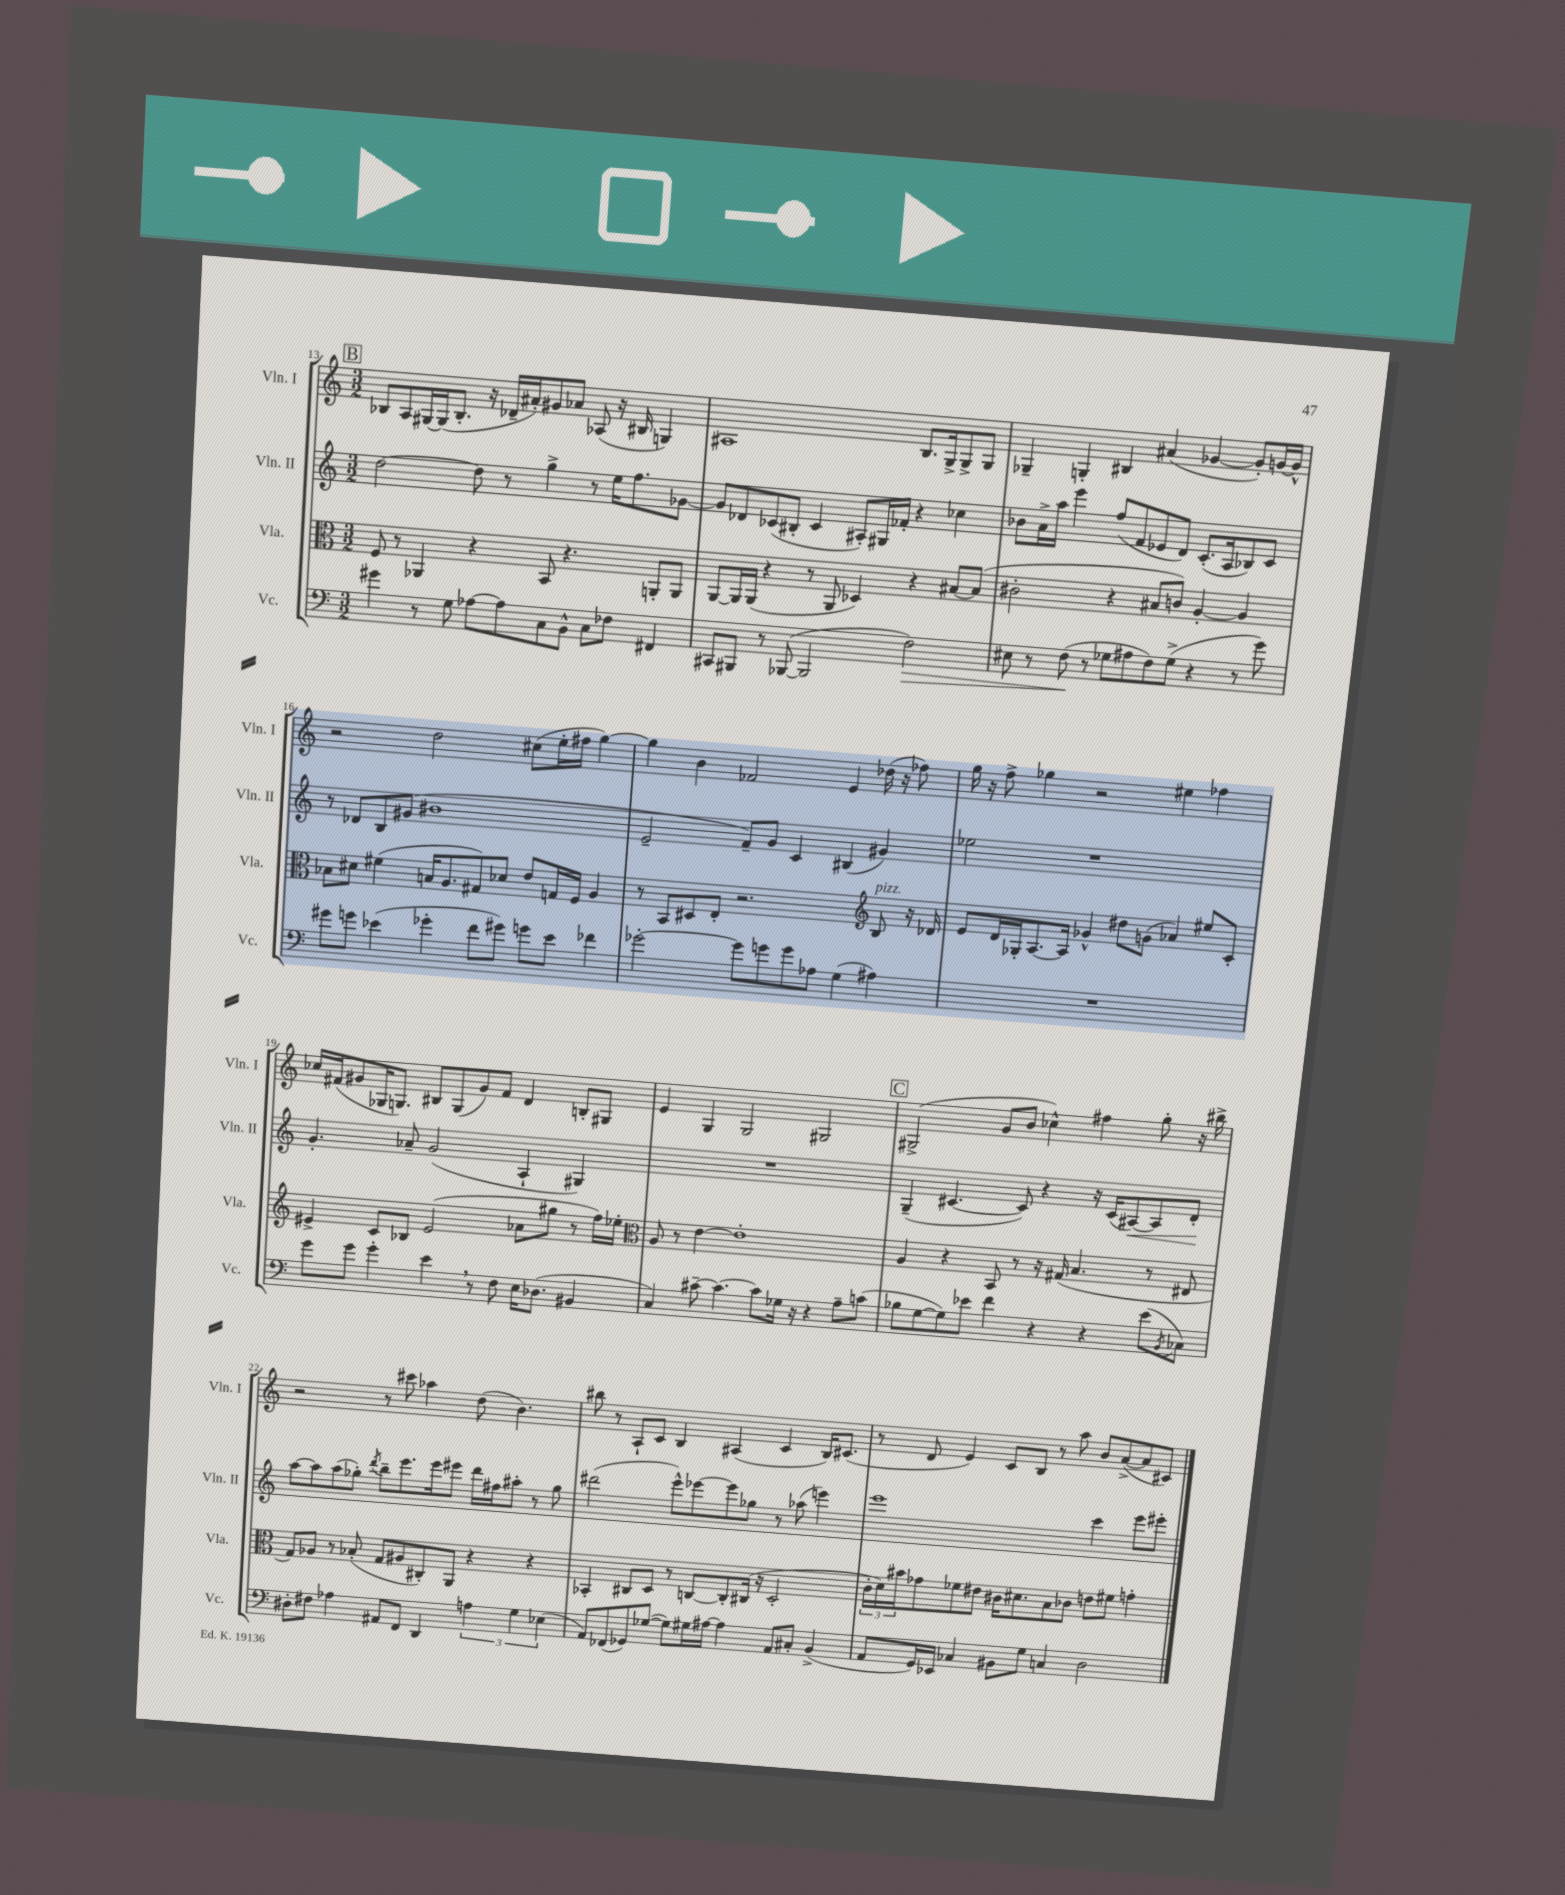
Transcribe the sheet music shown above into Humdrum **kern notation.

**kern	**dynam	**kern	**kern	**dynam	**kern
*part4	*part4	*part3	*part2	*part2	*part1
*staff4	*staff4	*staff3	*staff2	*staff2	*staff1
*I"Vc.	*	*I"Vla.	*I"Vln. II	*	*I"Vln. I
*I'Vc.	*	*I'Vla.	*I'Vln. II	*	*I'Vln. I
*clefF4	*	*clefC3	*clefG2	*	*clefG2
*k[]	*	*k[]	*k[]	*	*k[]
*M3/2	*	*M3/2	*M3/2	*	*M3/2
!!LO:REH:place=s1:t=B
=13	=13	=13	=13	=13	=13
4g#X\	.	8F/	[2dd\	.	8B-X/L
.	.	8r	.	.	8A/
8r	.	4AA-X/	.	.	[16G#X/L
.	.	.	.	.	(16G#/J]
8G\	.	.	.	.	8.B-'/J
[8A-X\L	.	4r	8dd\]	.	.
.	.	.	.	.	16r
8A-\]	.	.	8r	.	16d-X~/LL
.	.	.	.	.	16a#X'/J)
8C\	.	8BB/	4gg^\	.	8g#X/
8BB^^\J	.	4.r	.	.	8a-X/J
8C\L	.	.	8r	.	(8A-X/
8F-X\J	.	.	16ee\KL	.	16r
.	.	.	8.ff\	.	16B#X/
4FF#X/	.	8AAn'/L	.	.	4Gn/)
.	.	8AA/J	[8g-X\J	.	.
=14	=14	=14	=14	=14	=14
8CC#X/L	.	[8AA/L	8g-/L]	.	1A#X
8BBB#X/J	.	16AA/L]	8d-X/	.	.
.	.	(16AA/JJ	.	.	.
8r	.	4r	(8c-X/	.	.
([8BBB-X/	.	.	8B#X'/J	.	.
2BBB-/]	.	8r	4c-/	.	.
.	.	8AA/	.	.	.
.	.	4D-X/)	8A#X'/L)	.	.
.	.	.	16G#X/L	.	.
.	.	.	16f-X'/JJ	.	.
!	!LO:HP:b	!	!	!	!
2F\)	>	4r	4r	.	8.B/L
.	.	.	.	.	16G^/k
.	.	[8B#X/L	4cc-X\	.	8G^/
.	.	(8B#/J]	.	.	8G/J
=15	=15	=15	=15	=15	=15
8E#X\	.	2c#X'\	8b-X\L	.	4G-X~/
8r	.	.	16a^\L	.	.
.	.	.	16aa\JJ	.	.
(8F\	.	.	4eee\	.	4Gn'/
8r	]	.	.	.	.
8G-X\L	.	4r	(8ff/L	.	4B#X/
8A#X\	.	.	8f/	.	.
8F\)	.	8B#X/L	8e-X/	.	(4a#X/
(8G-^\J	.	8cn/J)	8d/J)	.	.
4r	.	[4A'/	(8.c'/L	.	[4g-X/
.	.	.	16A/k	.	.
8r	.	4A/]	8B-X/)	.	8g-'/L])
8g\)	.	.	8c/J	.	[16gn/L
.	.	.	.	.	16g^^/JJ]
!!LO:LB:g=z
=16	=16	=16	=16	=16	=16
8g#X\L	.	8B-X\L	8r	.	2r
8gn\J	.	8d#X\J	8d-X/L	.	.
(4e-X\	.	(4f#X\	8B/	.	.
.	.	.	(8g#X/J	.	.
4g-X'\	.	16Bn/KL	1b#X	.	2dd\
.	.	8.A/	.	.	.
8f\L	.	8G#X/)	.	.	.
8g#X\J)	.	8d-X/J	.	.	.
8gn\L	.	8e/L	.	.	(8cc#X\L
8e-\J	.	16Gn/L	.	.	16ee'\L
.	.	16F/JJ	.	.	16ff#X\JJ
4f-X\	.	4A/	.	.	[4gg\)
=17	=17	=17	=17	=17	=17
[2g-X'\	.	8r	2e~/	.	4gg\]
.	.	8BB/L	.	.	.
.	.	8D#X/	.	.	4b\
.	.	8E'/J	.	.	.
8g-\L]	.	2.r	8f~/L)	.	2f-X/
8gn\	.	.	8g/J	.	.
8g\	.	.	4c/	.	.
8A-X\J	.	.	.	.	.
(4G\	.	.	(4B#X/	.	4e/
*	*	*clefG2	*	*	*
!	!	!LO:TX:a:i:t=pizz.	!	!	!
4A#X\)	.	8B/	4g#X/)	.	(16dd-X\
.	.	.	.	.	16r
.	.	16r	.	.	8ff-X\)
.	.	16d-X/	.	.	.
=18	=18	=18	=18	=18	=18
1.r	.	8e/L	2ee-X\	.	16gg\
.	.	.	.	.	16r
.	.	16d/L	.	.	8ff^\
.	.	16G-X'/J	.	.	.
.	.	[8.A/	.	.	4gg-X\
.	.	16A/Jk]	.	.	.
.	.	4g-X^^/	1r	.	2r
.	.	8dd#X\L	.	.	.
.	.	(8gn\J	.	.	.
.	.	4a-X/)	.	.	4ee#X\
.	.	8ee#X/L	.	.	4ff-X\
.	.	8c'/J	.	.	.
!!LO:LB:g=z
=19	=19	=19	=19	=19	=19
8g\L	.	4e#X^/	4.g'/	.	16cc-X/LL
.	.	.	.	.	(16f#X/J
8g\J	.	.	.	.	8g#X/
4g'\	.	8c/L	.	.	16G-X/K
.	.	.	.	.	8.Gn/J)
.	.	8B-X/J	8a-X~/	.	.
4e,\	.	(2e#/	(2g/	.	8B#X/L
.	.	.	.	.	(8G/
8r	.	.	.	.	8g#/)
8F\	.	.	.	.	8f#/J
16E\KL	.	8a-X\L	4A`/	.	4d/
(8.D-X\J	.	.	.	.	.
.	.	8gg#X\J	.	.	.
4BB#X/	.	8r	4G#X/)	.	8Bn'/L
.	.	16ff\LL)	.	.	8G#X/J
.	.	16ee-X'\JJ	.	.	.
=20	=20	=20	=20	=20	=20
*	*	*clefC3	*	*	*
4C/)	.	8A/	1.r	.	4e/
.	.	8r	.	.	.
[8c#X~\	.	[4e\	.	.	4G/
4.c#\_	.	.	.	.	.
.	.	1e']	.	.	2G/
8c#\L]	.	.	.	.	.
16G-X\Jk	.	.	.	.	.
16r	.	.	.	.	.
4r	.	.	.	.	2G#X/
8A~\L	.	.	.	.	.
(8cn\J	.	.	.	.	.
!!LO:REH:place=s1:t=C
=21	=21	=21	=21	=21	=21
8B-X\L	.	4A/	(4G~/	.	(2G#X^/
[8G\	.	.	.	.	.
8G\])	.	4r	[4.c#X/	.	.
8e-X\J	.	.	.	.	.
4f\	.	8BB/	.	.	8g/L
.	.	8r	8c#/])	.	8b/J
4r	.	16r	4r	.	4cc-X^^\)
.	.	(16G#X/	.	.	.
.	.	4.B/	.	.	.
4r	.	.	16r	.	4ff#X\
.	.	.	(16c#/KL	.	.
!	!	!	!	!LO:HP:b	!
.	.	.	[8A#X/)	<	.
(8e-\L	.	8r	8A#/]	.	8gg'\
8qBB/	.	.	.	.	.
8C-X\J)	.	8E#X/	8d'/J	.	16r
.	.	.	.	.	16bb#X^\
.	.	.	.	[	.
!!LO:LB:g=z
=22	=22	=22	=22	=22	=22
8D#X'\L	.	8G/L)	[8aa\L	.	2r
8F#X\J	.	8A-X/J	8aa\]	.	.
4A-X\	.	8r	(8aa\	.	.
.	.	(8B-X'/	8gg-X'\J)	.	.
.	.	.	8qddd/	.	.
8AA#X/L	.	8G/L	8bb~\L	.	8r
8FF/J	.	8A#X/	8.eee\	.	8ccc#X\
4DD/	.	8C#X'/)	.	.	4aa-X\
.	.	.	16eee\k	.	.
.	.	8AA/J	8eee#X\J	.	.
6An\	.	4r	16ddd\LL	.	(8dd\
.	.	.	16ff#X\J	.	.
.	.	.	8aa#X'\J	.	4.b\)
6G\	.	.	.	.	.
.	.	4r	8r	.	.
(6E-X\	.	.	.	.	.
.	.	.	8gg-\	.	.
=23	=23	=23	=23	=23	=23
8AA/L)	.	4BB-X'/	(2ddd#X\	.	8bb#X\
(8FF-X/	.	.	.	.	8r
8GG-X/)	.	8C#X/L	.	.	8A`/L
([8G-X/J	.	8D/J	.	.	8c/J
8G-\L])	.	8r	8eee^^\L)	.	4B/
16G#X\L	.	[8Cn/L	[8eee-X\	.	.
[16A#X\JJ	.	.	.	.	.
4A#\]	.	8C'/]	8eee-\]	.	(4A#X/
.	.	(16C#X/Jk	8gg-X\J	.	.
.	.	16r	.	.	.
8AA/L	.	2D'/	8r	.	4c/
8C#X'/J	.	.	(8aa-X\	.	.
(4BB^/	.	.	4eeen\)	.	16B/KL)
.	.	.	.	.	(8.c#X/J
=24	=24	=24	=24	=24	=24
8AA/L	.	24c'\LL	1eee	.	8r
.	.	24d\)	.	.	.
.	.	24b#X\J	.	.	.
16GG/L)	.	8g-X\	.	.	8d/
16EE-X/JJ	.	.	.	.	.
4C-X/	.	8f-X\	.	.	4e/)
.	.	8e#X\J	.	.	.
8BB#X\L	.	16c#X\KL	.	.	8c/L
.	.	8.d#X\	.	.	.
8G\J	.	.	.	.	8B/J
4Cn/	.	8B\	.	.	8r
.	.	8c-X\J	.	.	8aa\
2D\	.	8en\L	4ccc\	.	8b/L
.	.	8f#X\J	.	.	([8a^/
.	.	4gn'\	8eee\L	.	8a/]
.	.	.	8eee#X'\J	.	8c#X/J)
==	==	==	==	==	==
*-	*-	*-	*-	*-	*-
